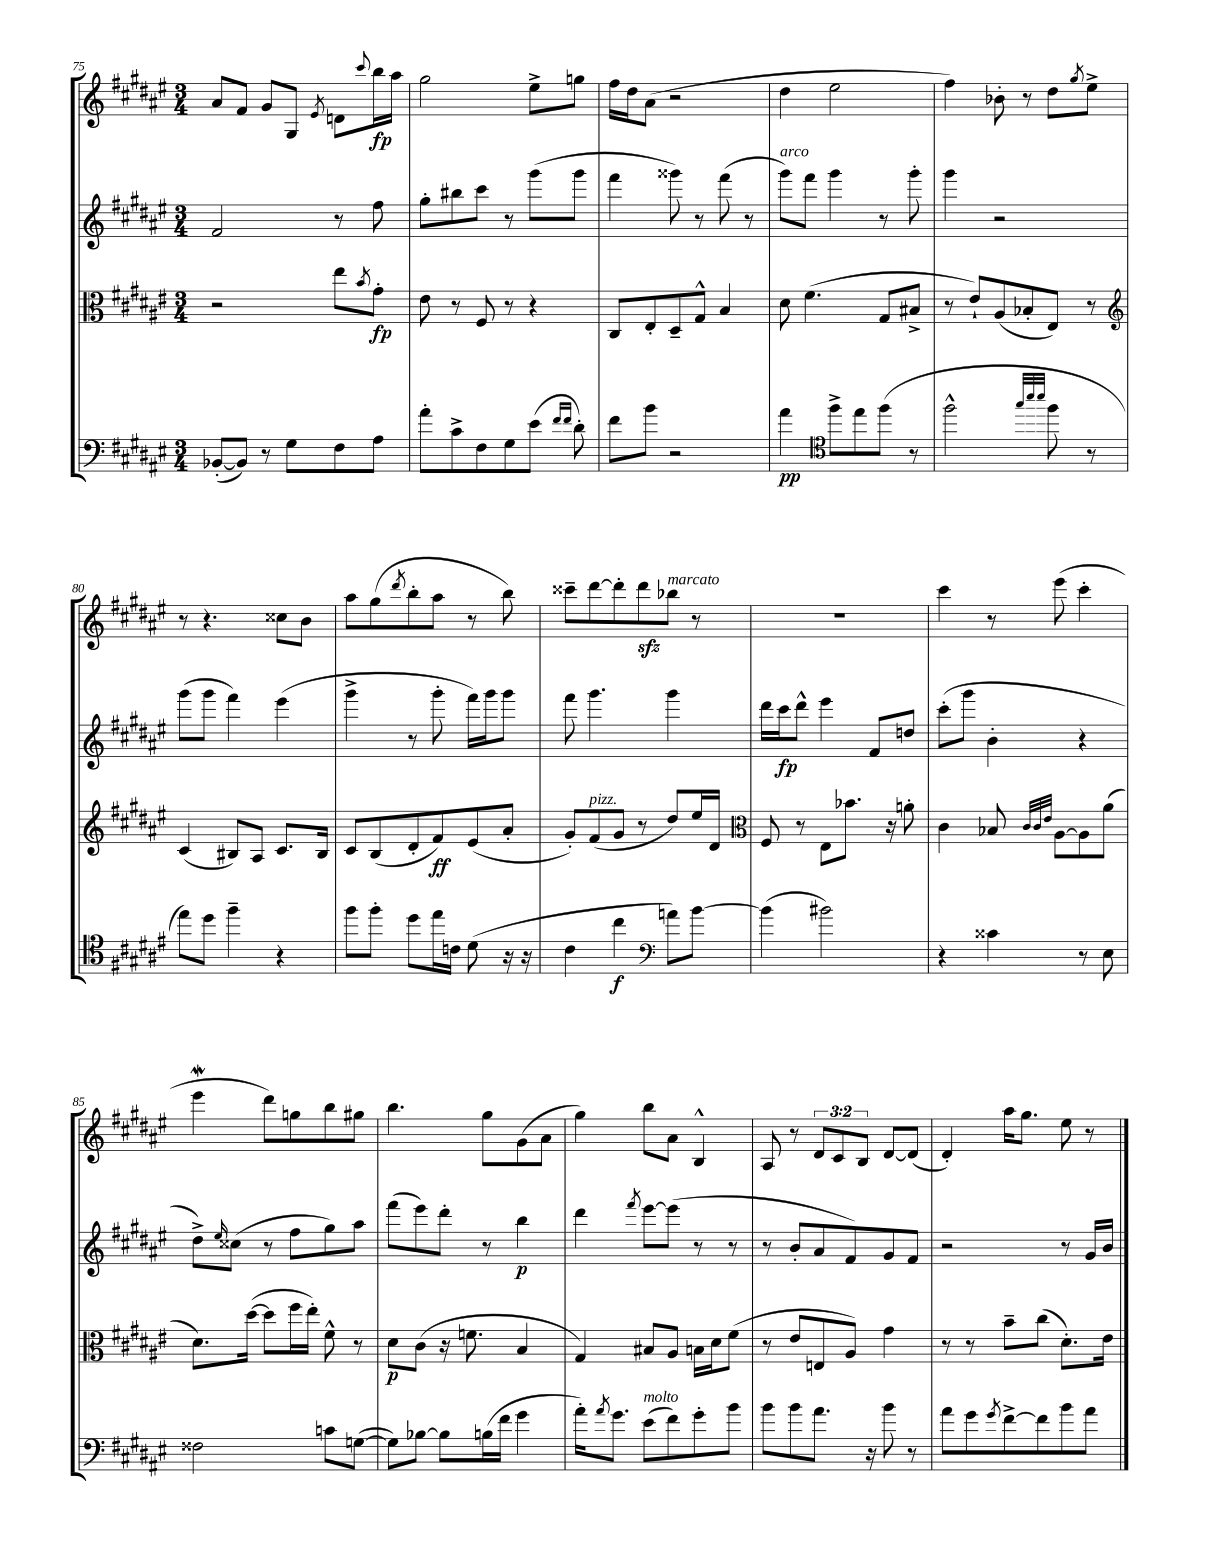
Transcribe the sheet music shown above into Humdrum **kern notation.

**kern	**kern	**kern	**kern
*staff4	*staff3	*staff2	*staff1
*clefF4	*clefC3	*clefG2	*clefG2
*k[f#c#g#d#a#e#]	*k[f#c#g#d#a#e#]	*k[f#c#g#d#a#e#]	*k[f#c#g#d#a#e#]
*M3/4	*M3/4	*M3/4	*M3/4
([8BB-'	2r	2f#	8a#
8BB-])	.	.	8f#
8r	.	.	8g#
8G#	.	.	8G#
.	.	.	8qe#
8F#	8ee#	8r	8d
.	8qb	.	8qqccc#
8A#	8g#'	8ff#	16bb
.	.	.	16aa#
=	=	=	=
8a#'	8e#	8gg#'	2gg#
8c#^	8r	8bb#	.
8F#	8F#	8ccc#	.
8G#	8r	8r	.
(8e#	4r	(8ggg#	8ee#^
16qqf#	.	.	.
16qqf#	.	.	.
8d#')	.	8ggg#	8gg
=	=	=	=
8f#	8C#	4fff#	16ff#
.	.	.	16dd#
8b	8E#'	.	(8a#
2r	8D#~	8ggg##)	2r
.	8G#^^	8r	.
.	4B	(8fff#	.
.	.	8r	.
=	=	=	=
4a#	8d#	8ggg#)	4dd#
.	(4.f#	8fff#	.
*clefC4	*	*	*
8ff#^	.	4ggg#	2ee#
8ee#	.	.	.
(8ff#	8G#	8r	.
8r	8B#^	8ggg#'	.
=	=	=	=
2ff#^^	8r	4ggg#	4ff#)
.	8e#`)	.	.
.	(8A#	2r	8b-'
.	8B-'	.	8r
32qqgg#	.	.	.
32qqbb	.	.	.
32qqbb	.	.	.
8ff#	8E#)	.	8dd#
.	.	.	8qgg#
8r	8r	.	8ee#^
=	=	=	=
*	*clefG2	*	*
8ee#)	(4c#	(8ggg#	8r
8dd#	.	8ggg#	4.r
4ff#~	8B#)	4fff#)	.
.	8A#	.	.
4r	8.c#	(4eee#	8cc##
.	.	.	8b
.	16B#	.	.
=	=	=	=
8ff#	8c#	4ggg#^	8aa#
8ff#'	(8B	.	(8gg#
.	.	.	8qddd#
8dd#	8d#'	8r	8bb'
16ee#	8f#)	8ggg#'	8aa#
16c	.	.	.
(8d#	(8e#	16fff#)	8r
.	.	16ggg#	.
16r	8a#'	8ggg#	8bb)
16r	.	.	.
=	=	=	=
4c#	8g#')	8fff#	8ccc##~
.	(8f#	4.ggg#	[8ddd#
4cc#	8g#	.	8ddd#']
.	8r	.	8ddd#
*clefF4	*	*	*
8a)	8dd#)	4ggg#	8bb-
[8b	16ee#	.	8r
.	16d#	.	.
=	=	=	=
*	*clefC3	*	*
(4b]	8F#	16ddd#	2.r
.	.	16ccc#	.
.	8r	8ddd#^^	.
2b#)	8E#	4eee#	.
.	8.b-	.	.
.	.	8f#	.
.	16r	.	.
.	8a'	8dd	.
=	=	=	=
4r	4c#	(8ccc#'	4ccc#
.	.	8ggg#	.
4c##	8B-	4b'	8r
.	32qqc#	.	.
.	32qqc#	.	.
.	32qqe#	.	.
.	[8A#	.	(8eee#
8r	8A#]	4r	4ccc#'
8E#	(8a#	.	.
=	=	=	=
2F##	8.d#)	8dd#^)	4eee#
.	.	16qqee#	.
.	.	(8cc##	.
.	([16dd#	.	.
.	8dd#]	8r	8ddd#)
.	16ff#	8ff#	8gg
.	16ee#')	.	.
8c	8f#^^	8gg#)	8bb
([8G	8r	8aa#	8gg#
=	=	=	=
8G])	8d#	(8fff#	4.bb
[8B-	(8c#	8eee#)	.
8B-]	16r	8ddd#'	.
.	8.f	.	.
(16B	.	8r	8gg#
16f#	.	.	.
4g#	4B	4bb	(8g#
.	.	.	8a#
=	=	=	=
16a#')	4G#)	4ddd#	4gg#)
8qa#	.	.	.
8.g#	.	.	.
.	.	8qfff#	.
(8e#	8B#	[8eee#	8bb
8f#)	8A#	(8eee#]	8a#
8g#'	16B	8r	4B^^
.	16d#	.	.
8b	(8f#	8r	.
=	=	=	=
8b	8r	8r	8A#
8b	8e#	8b'	8r
8.a#	8E	8a#	12d#
.	.	.	12c#
.	8A#)	8f#)	.
.	.	.	12B
16r	.	.	.
8b	4g#	8g#	[8d#
8r	.	8f#	(8d#]
=	=	=	=
8a#	8r	2r	4d#')
8g#	8r	.	.
8qg#	.	.	.
[8f#^	8b~	.	16aa#
.	.	.	8.gg#
8f#]	(8cc#	.	.
8b	8.d#')	8r	8ee#
8a#	.	16g#	8r
.	16e#	16b	.
==	==	==	==
*-	*-	*-	*-
